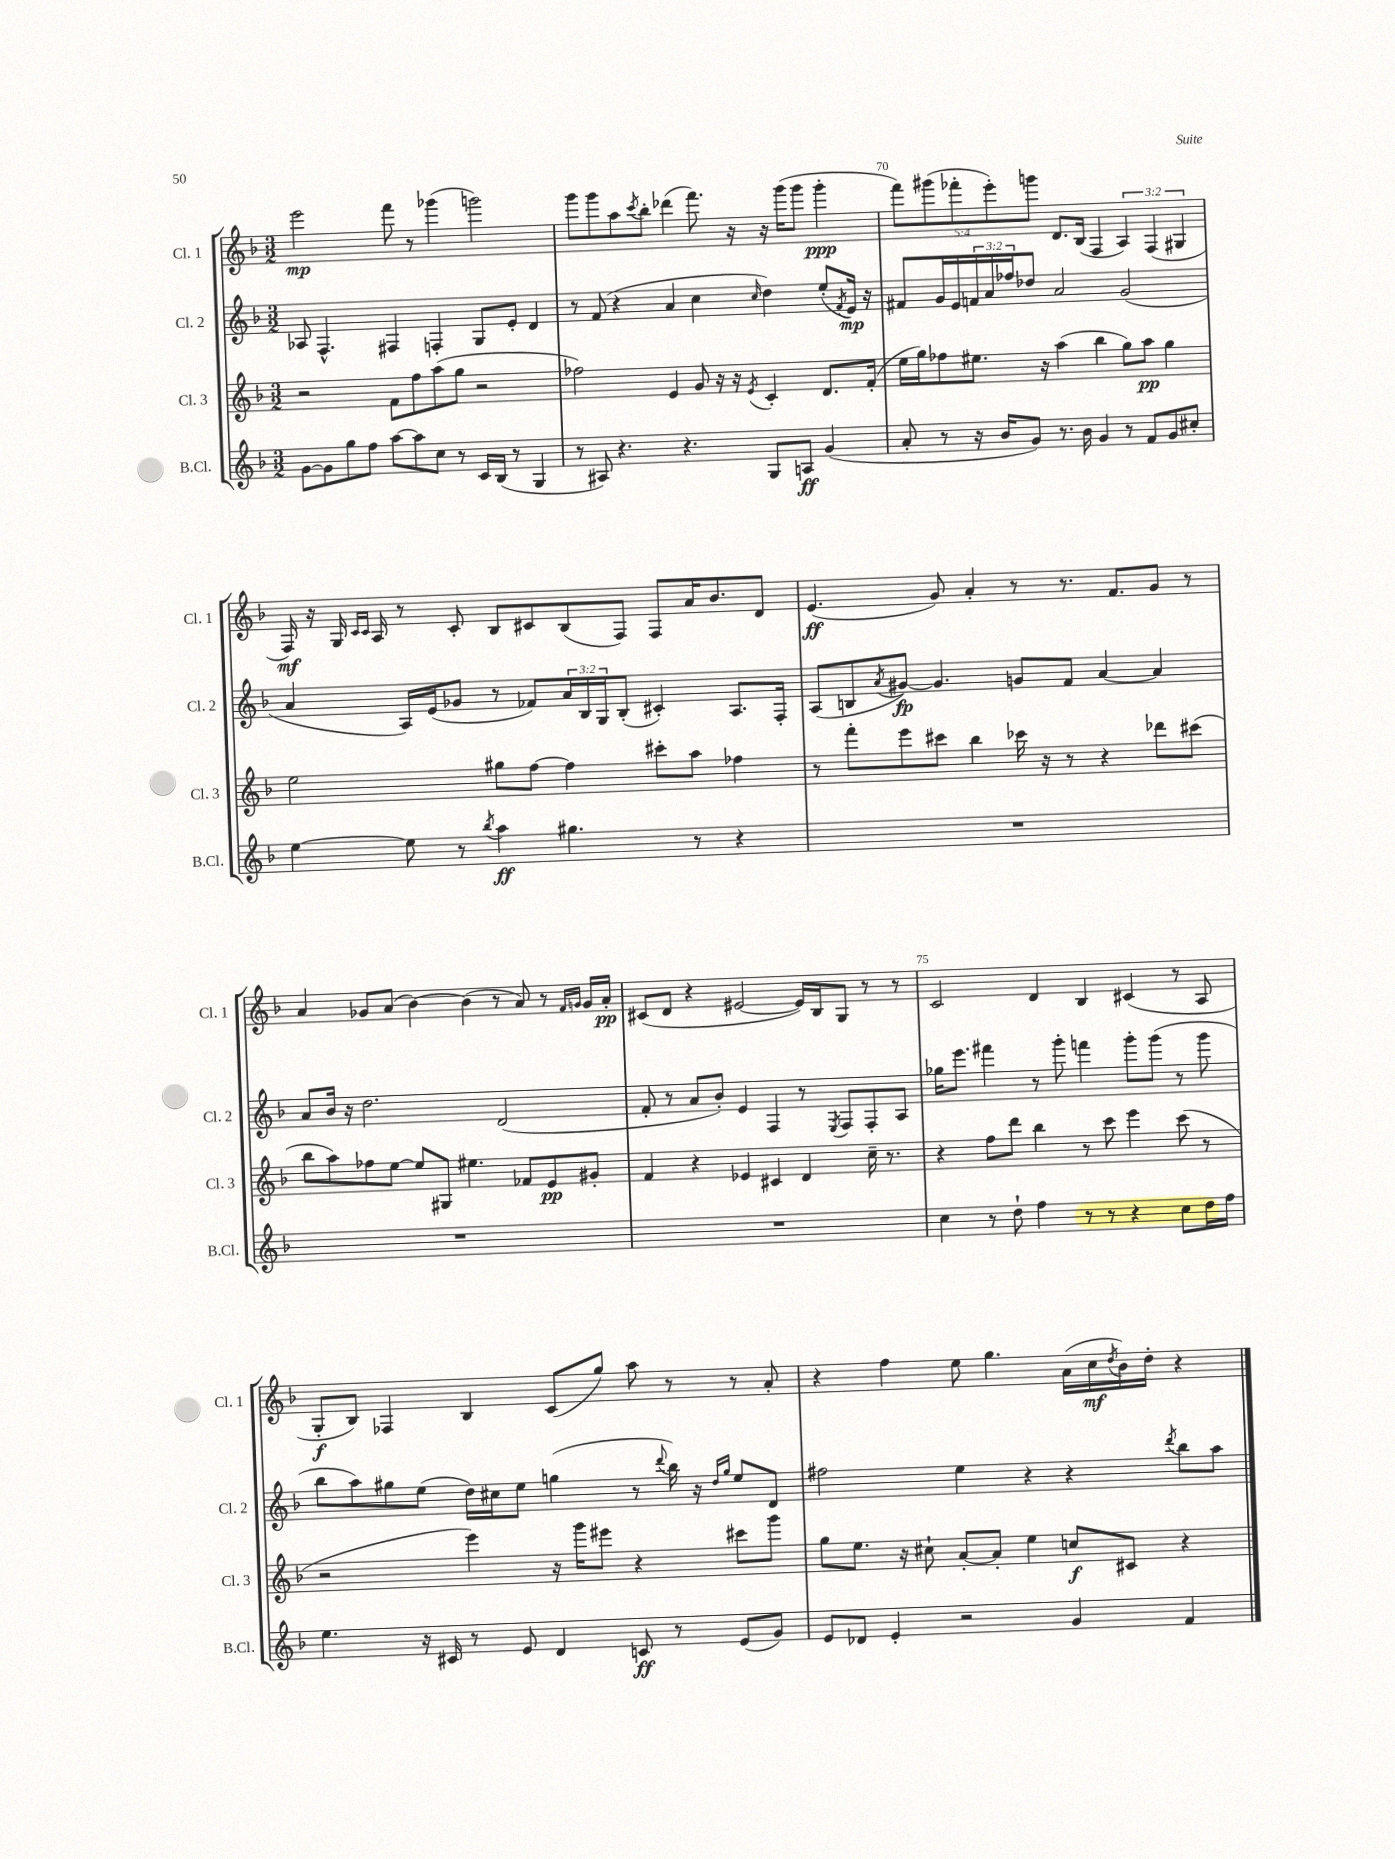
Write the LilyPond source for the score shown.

<<
\new StaffGroup <<
\new Staff = "s0" \with { instrumentName = "Cl. 1" shortInstrumentName = "Cl. 1" } {
    \clef treble \key f \major \numericTimeSignature \time 3/2 \override Staff.TupletNumber.text = #tuplet-number::calc-fraction-text
    e'''2\mp f'''8 r8 ges'''4( g'''2) |
    g'''8 g'''8 a''8 \acciaccatura { c'''8 } bes''8-. des'''4( f'''8.) r16 r16 g'''16( g'''8 g'''4-.\ppp |
    \tuplet 5/4 { f'''8) gis'''8( fes'''8-. e'''8-.) g'''8 } d'8. bes16( f4 \tuplet 3/2 { a4) f4( gis4 } |
    f16\mf) r16 g16 \grace { c'16 c'16 } a16 r8 c'8-. bes8 cis'8 bes8( f8) f8 a'16 bes'8. d'8 |
    e'4.\ff( g'8) a'4-. r8 r8. f'8. g'8 r8 |
    a'4 ges'8 a'8( bes'4~) bes'4( r8 a'8) r8 \grace { f'16 g'16 } g'16 a'16-.\pp |
    cis'8( d'8 r4 eis'2~ eis'16) bes16 g8 r8 r8 |
    c'2 d'4 bes4 cis'4( r8 a8 |
    g8-.\f bes8) fes4 bes4 c'8( g''8) a''8 r8 r8 a'8-. |
    r4 f''4 e''8 g''4. a'16( c''16\mf \acciaccatura { d''8 } bes'16) d''16-. r4 \bar "|." |
}
\new Staff = "s1" \with { instrumentName = "Cl. 2" shortInstrumentName = "Cl. 2" } {
    \clef treble \key f \major \numericTimeSignature \time 3/2 \override Staff.TupletNumber.text = #tuplet-number::calc-fraction-text
    aes8 f4.-^ fis4 f4-. g8 e'8-. d'4 |
    r8 f'8( r4 a'4 c''4 \grace { c''16 } d''4) e''8-.( \acciaccatura { f'8 } e'16\mp) r16 |
    fis'8 g'16 e'16 \tuplet 3/2 { f'16 a'16 fes''16 } des''8 a'2 g'2( |
    a'4 a16) e'16( ges'8 r8 fes'8) \tuplet 3/2 { a'16 bes16 g16 } bes8-.( cis'4-.) a8. f16-. |
    a8( b8 \acciaccatura { a'8 } gis'8~\fp) gis'4. g'8 f'8 a'4~ a'4 |
    a'8 bes'16 r16 d''2. d'2( |
    f'8-. r8 a'8 bes'8-.) e'4 f4 r8 \acciaccatura { e8 } f8 f8-. a8 |
    ges''16 e'''8. fis'''4 r8 g'''8-. f'''4 g'''8-. g'''8( r8 g'''8 |
    bes''8 a''8) gis''8 e''8( d''16) cis''16 e''8 g''4( r8 \appoggiatura { d'''8 } bes''16) r16 \grace { d''16 g''16 } e''8 d'8 |
    fis''2 e''4 r4 r4 \acciaccatura { d'''8 } bes''8 a''8 \bar "|." |
}
\new Staff = "s2" \with { instrumentName = "Cl. 3" shortInstrumentName = "Cl. 3" } {
    \clef treble \key f \major \numericTimeSignature \time 3/2
    r2 f'8 f''8 a''8( g''8 r2 |
    fes''2) e'4 g'8 r16 r16 \acciaccatura { e'8 } c'4-. d'8. f'16-.( |
    e''16 g''16) fes''8 eis''8. r16 a''4( bes''4 g''8) a''8\pp g''4 |
    e''2 gis''8 f''8~ f''4 cis'''8-. a''8 fes''4 |
    r8 f'''8-. e'''8 cis'''8 bes''4 ces'''16 r16 r8 r4 des'''8 cis'''8( |
    bes''8 a''8) fes''8 e''8~ e''8 gis8 eis''4. fes'8 e'8\pp gis'8-. |
    f'4 r4 ees'4 cis'4 d'4 c''16-- r8. |
    r4 f''8 d'''8 bes''4 r8 c'''8 e'''4 c'''8( r8 |
    r2 e'''4) r16 g'''16 eis'''8 r4 cis'''8 g'''8 |
    g''8 e''8. r16 cis''8-! a'8~-. a'8-. e''4 c''8\f cis'8 r4 \bar "|." |
}
\new Staff = "s3" \with { instrumentName = "B.Cl." shortInstrumentName = "B.Cl." } {
    \clef treble \key f \major \numericTimeSignature \time 3/2
    g'8~ g'8 g''8 f''8 a''8~ a''8 c''8 r8 c'16 bes16( r8 g4 |
    r8 ais8) r4. r4. g8 a8\ff g'4( |
    a'8-. r8 r16 bes'16 g'8) r8. bes'16 g'4 r8 f'8 g'8 cis''8-. |
    e''4~ e''8 r8 \acciaccatura { bes''8 } a''4\ff gis''4. r8 r4 |
    R1. |
    R1. |
    R1. |
    c''4 r8 d''8-! f''4 r8 r8 r4 c''8 d''16 f''16 |
    e''4. r16 cis'16 r8 e'8 d'4 c'8\ff r8 e'8( g'8) |
    e'8 des'8 e'4-. r2 g'4 f'4 \bar "|." |
}
>>
>>
\layout { \context { \Score currentBarNumber = #68 \override BarNumber.break-visibility = ##(#f #t #t) barNumberVisibility = #(every-nth-bar-number-visible 5) } }
